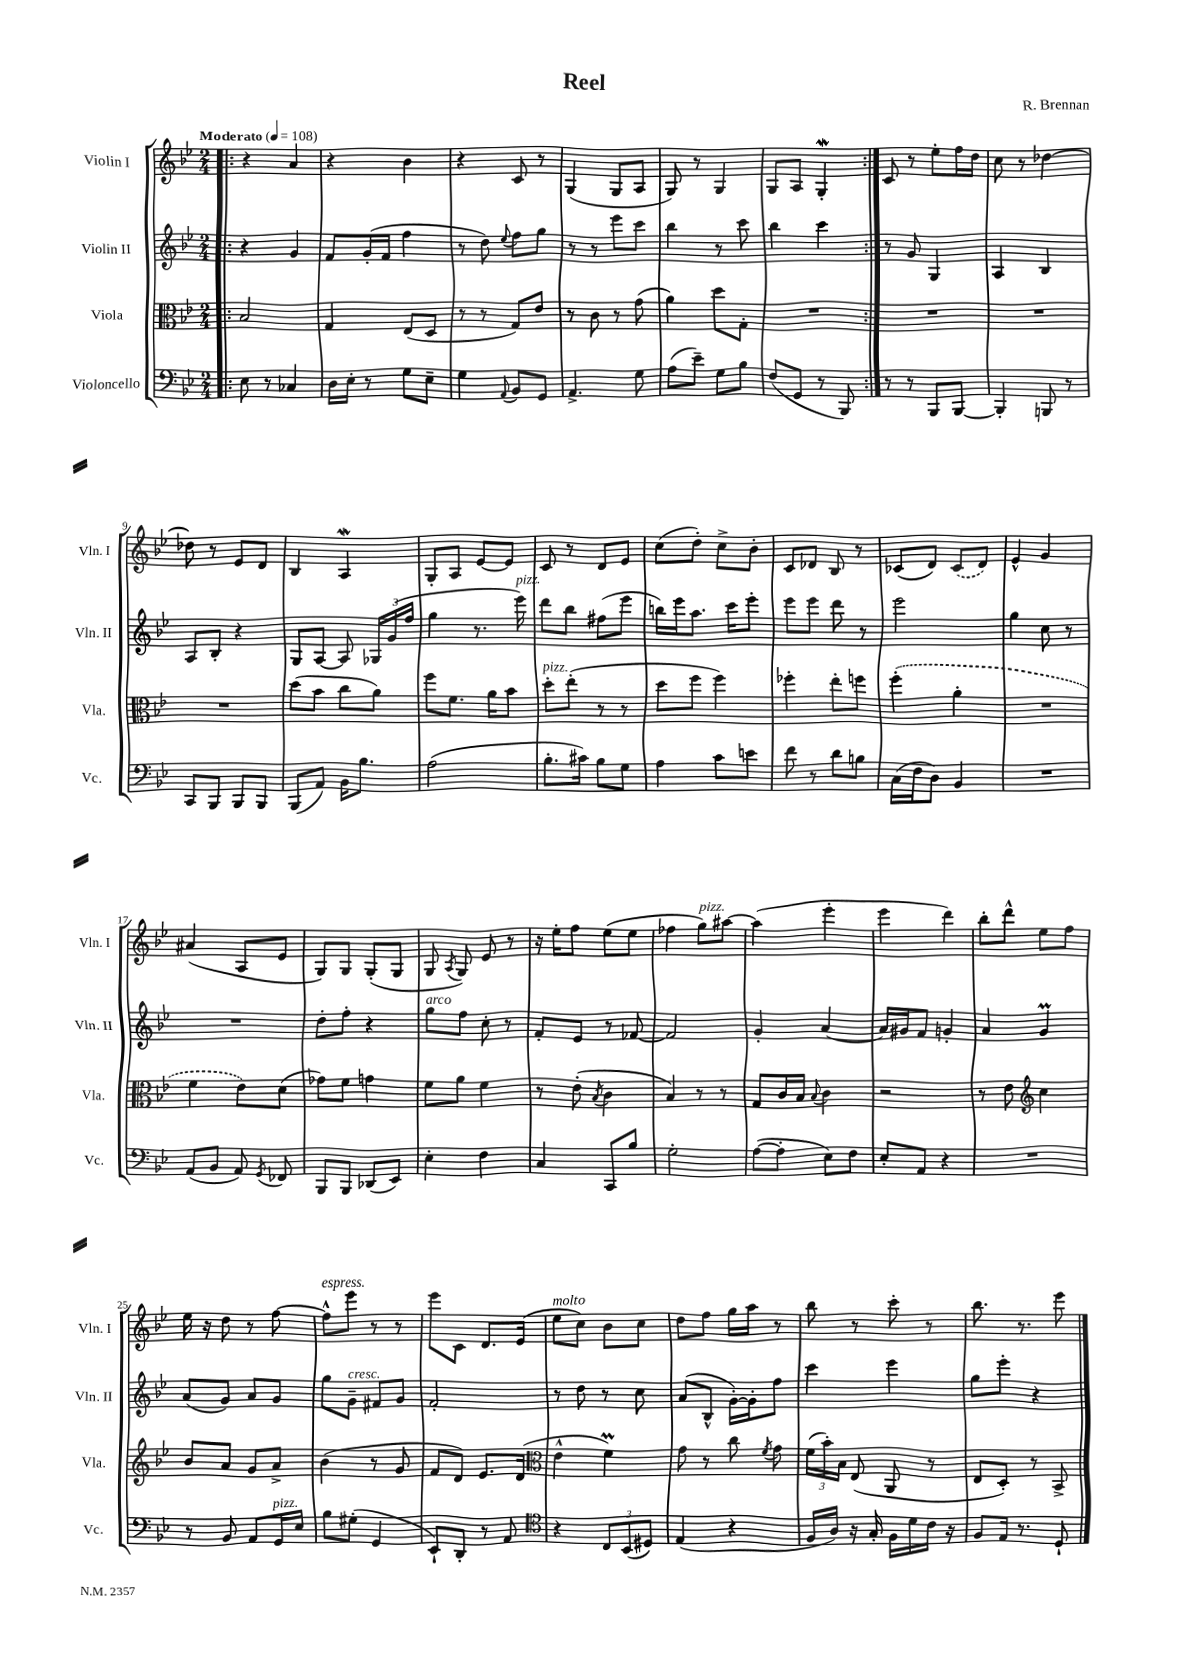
\header { title = "Reel" composer = "R. Brennan" }
<<
\new StaffGroup <<
\new Staff = "s0" \with { instrumentName = "Violin I" shortInstrumentName = "Vln. I" } {
    \clef treble \key bes \major \numericTimeSignature \time 2/4 \tempo "Moderato" 4 = 108
    \autoBeamOff \repeat volta 2 { \bar ".|:" r4 a'4 |
    r4 bes'4 |
    r4 c'8 r8 |
    g4( g8[ a8] |
    g8) r8 g4 |
    g8[ a8] g4-.\mordent | }
    c'8 r8 ees''8[-. f''16 d''16] |
    c''8 r8 des''4~ |
    des''8 r8 ees'8[ d'8] |
    bes4 a4\mordent |
    g8[-. a8] ees'8[~ ees'8] |
    c'8 r8 d'8[ ees'8] |
    c''8[( d''8]-.) c''8[-> bes'8]-. |
    c'8[ des'8] bes8 r8 |
    ces'8[( d'8]) \once \slurDashed ces'8[( d'8]) |
    ees'4-^ g'4 |
    ais'4( a8[ ees'8] |
    g8[) g8] g8[-.( g8] |
    g8 \acciaccatura { a8 } g8) ees'8 r8 |
    r16 ees''16[-. f''8] ees''8[( ees''8] |
    fes''4 g''8[^\markup { \italic "pizz." }) ais''8]~ |
    ais''4( ees'''4-. |
    ees'''4 d'''4) |
    bes''8[-. d'''8]-^ ees''8[ f''8] |
    ees''16 r16 d''8 r8 f''8~ |
    f''8[-^^\markup { \italic "espress." } ees'''8] r8 r8 |
    ees'''8[ c'8] d'8.[ ees'16]( |
    ees''8[^\markup { \italic "molto" } c''8]) bes'8[ c''8] |
    d''8[ f''8] g''16[ a''16] r8 |
    bes''8 r8 c'''8-. r8 |
    bes''8. r8. ees'''8 \bar "|." |
}
\new Staff = "s1" \with { instrumentName = "Violin II" shortInstrumentName = "Vln. II" } {
    \clef treble \key bes \major \numericTimeSignature \time 2/4
    \autoBeamOff \repeat volta 2 { \bar ".|:" r4 g'4 |
    f'8[ g'16-.( f'16] f''4 |
    r8 d''8) \appoggiatura { ees''8 } f''8[ g''8] |
    r8 r8 ees'''8[ c'''8] |
    bes''4 r8 c'''8 |
    bes''4 c'''4 | }
    r8 g'8 g4 |
    a4 bes4 |
    a8[ bes8]-. r4 |
    g8[ a8]~ a8 \tuplet 3/2 { ges16[ g'16( f''16] } |
    g''4 r8. ees'''16^\markup { \italic "pizz." }) |
    d'''8[ bes''8] fis''8[( ees'''8] |
    b''16[) ees'''16 a''8.] c'''16[ ees'''8]-. |
    ees'''8[ ees'''8] d'''8 r8 |
    ees'''2 |
    g''4 c''8 r8 |
    R2 |
    d''8[-. f''8]-. r4 |
    g''8[^\markup { \italic "arco" } f''8] c''8-. r8 |
    f'8[-. ees'8] r8 fes'8~ |
    fes'2 |
    g'4-. a'4~ |
    a'16[ gis'16 f'8] g'4-. |
    a'4 g'4\prall |
    a'8[( g'8]) a'8[ g'8] |
    g''8[ g'8]--^\markup { \italic "cresc." } fis'8[ g'8] |
    f'2-. |
    r8 d''8 r8 c''8 |
    a'8[( bes8]-^ g'16[~-.) g'16-. f''8] |
    c'''4 ees'''4 |
    g''8[ ees'''8]-. r4 \bar "|." |
}
\new Staff = "s2" \with { instrumentName = "Viola" shortInstrumentName = "Vla." } {
    \clef alto \key bes \major \numericTimeSignature \time 2/4
    \autoBeamOff \repeat volta 2 { \bar ".|:" bes2 |
    g4 ees8[( d8] |
    r8 r8 g8[) ees'8] |
    r8 c'8 r8 g'8( |
    a'4) d''8[ g8]-. |
    R2 | }
    R2 |
    R2 |
    R2 |
    d''8[( bes'8] c''8[ a'8]) |
    f''8[ f'8.] a'16[ bes'8] |
    d''8[-.^\markup { \italic "pizz." } ees''8]-.( r8 r8 |
    d''8[ f''8] f''4) |
    fes''4-. ees''8[-. f''8] |
    \once \slurDashed f''4-.( a'4-. |
    R2 |
    f'4 ees'8[) d'8]( |
    ges'8[) f'8] g'4 |
    f'8[ a'8] f'4 |
    r8 ees'8-.( \acciaccatura { bes8 } c'4 |
    bes4) r8 r8 |
    g8[ c'16 bes16] \appoggiatura { bes8 } c'4 |
    r2 |
    r8 ees'8 \clef treble c''4 |
    bes'8[ a'8] g'8[ a'8]-> |
    bes'4( r8 g'8 |
    f'8[ d'8]) ees'8.[ d'16]( |
    \clef alto ees'4-^ f'4\prall) |
    g'8 r8 c''8 \acciaccatura { f'8 } g'8 |
    \tuplet 3/2 { f'16[( bes'16-.) bes16] } ees8( a,8 r8 |
    ees8[ d8]-.) r8 bes,8-> \bar "|." |
}
\new Staff = "s3" \with { instrumentName = "Violoncello" shortInstrumentName = "Vc." } {
    \clef bass \key bes \major \numericTimeSignature \time 2/4
    \autoBeamOff \repeat volta 2 { \bar ".|:" ees8 r8 ces4 |
    d16[ ees16]-. r8 g8[ ees8]-- |
    g4 \appoggiatura { a,8 } bes,8[ g,8] |
    a,4.-> g8 |
    a8[( ees'8]--) g8[ bes8] |
    f8[( g,8] r8 bes,,8) | }
    r8 r8 bes,,8[ bes,,8]~ |
    bes,,4-. b,,8 r8 |
    c,8[ bes,,8] bes,,8[ bes,,8] |
    bes,,8[( a,8]) bes,16[ bes8.] |
    a2( |
    bes8.[-. cis'16]) bes8[ g8] |
    a4 c'8[ e'8] |
    f'8 r8 d'8[ b8] |
    c16[( f16 d8]) bes,4 |
    R2 |
    a,8[( bes,8] a,8) \acciaccatura { g,8 } fes,8 |
    bes,,8[ bes,,8] des,8[( ees,8]) |
    ees4-. f4 |
    c4 c,8[ bes8] |
    g2-. |
    a8[~( a8]-. ees8[) f8] |
    ees8[-. a,8] r4 |
    R2 |
    r8 bes,8 a,8[ g,16^\markup { \italic "pizz." } ees16] |
    bes8[ gis8]-.( g,4 |
    ees,8[-!) d,8]-. r8 a,8 |
    \clef tenor r4 \tuplet 3/2 { c8[ bes,8( dis8]) } |
    ees4( r4 |
    f16[ a16]) r16 g16-. f16[ d'16 c'16] r16 |
    f8[ ees16] r8. d8-! \bar "|." |
}
>>
>>
